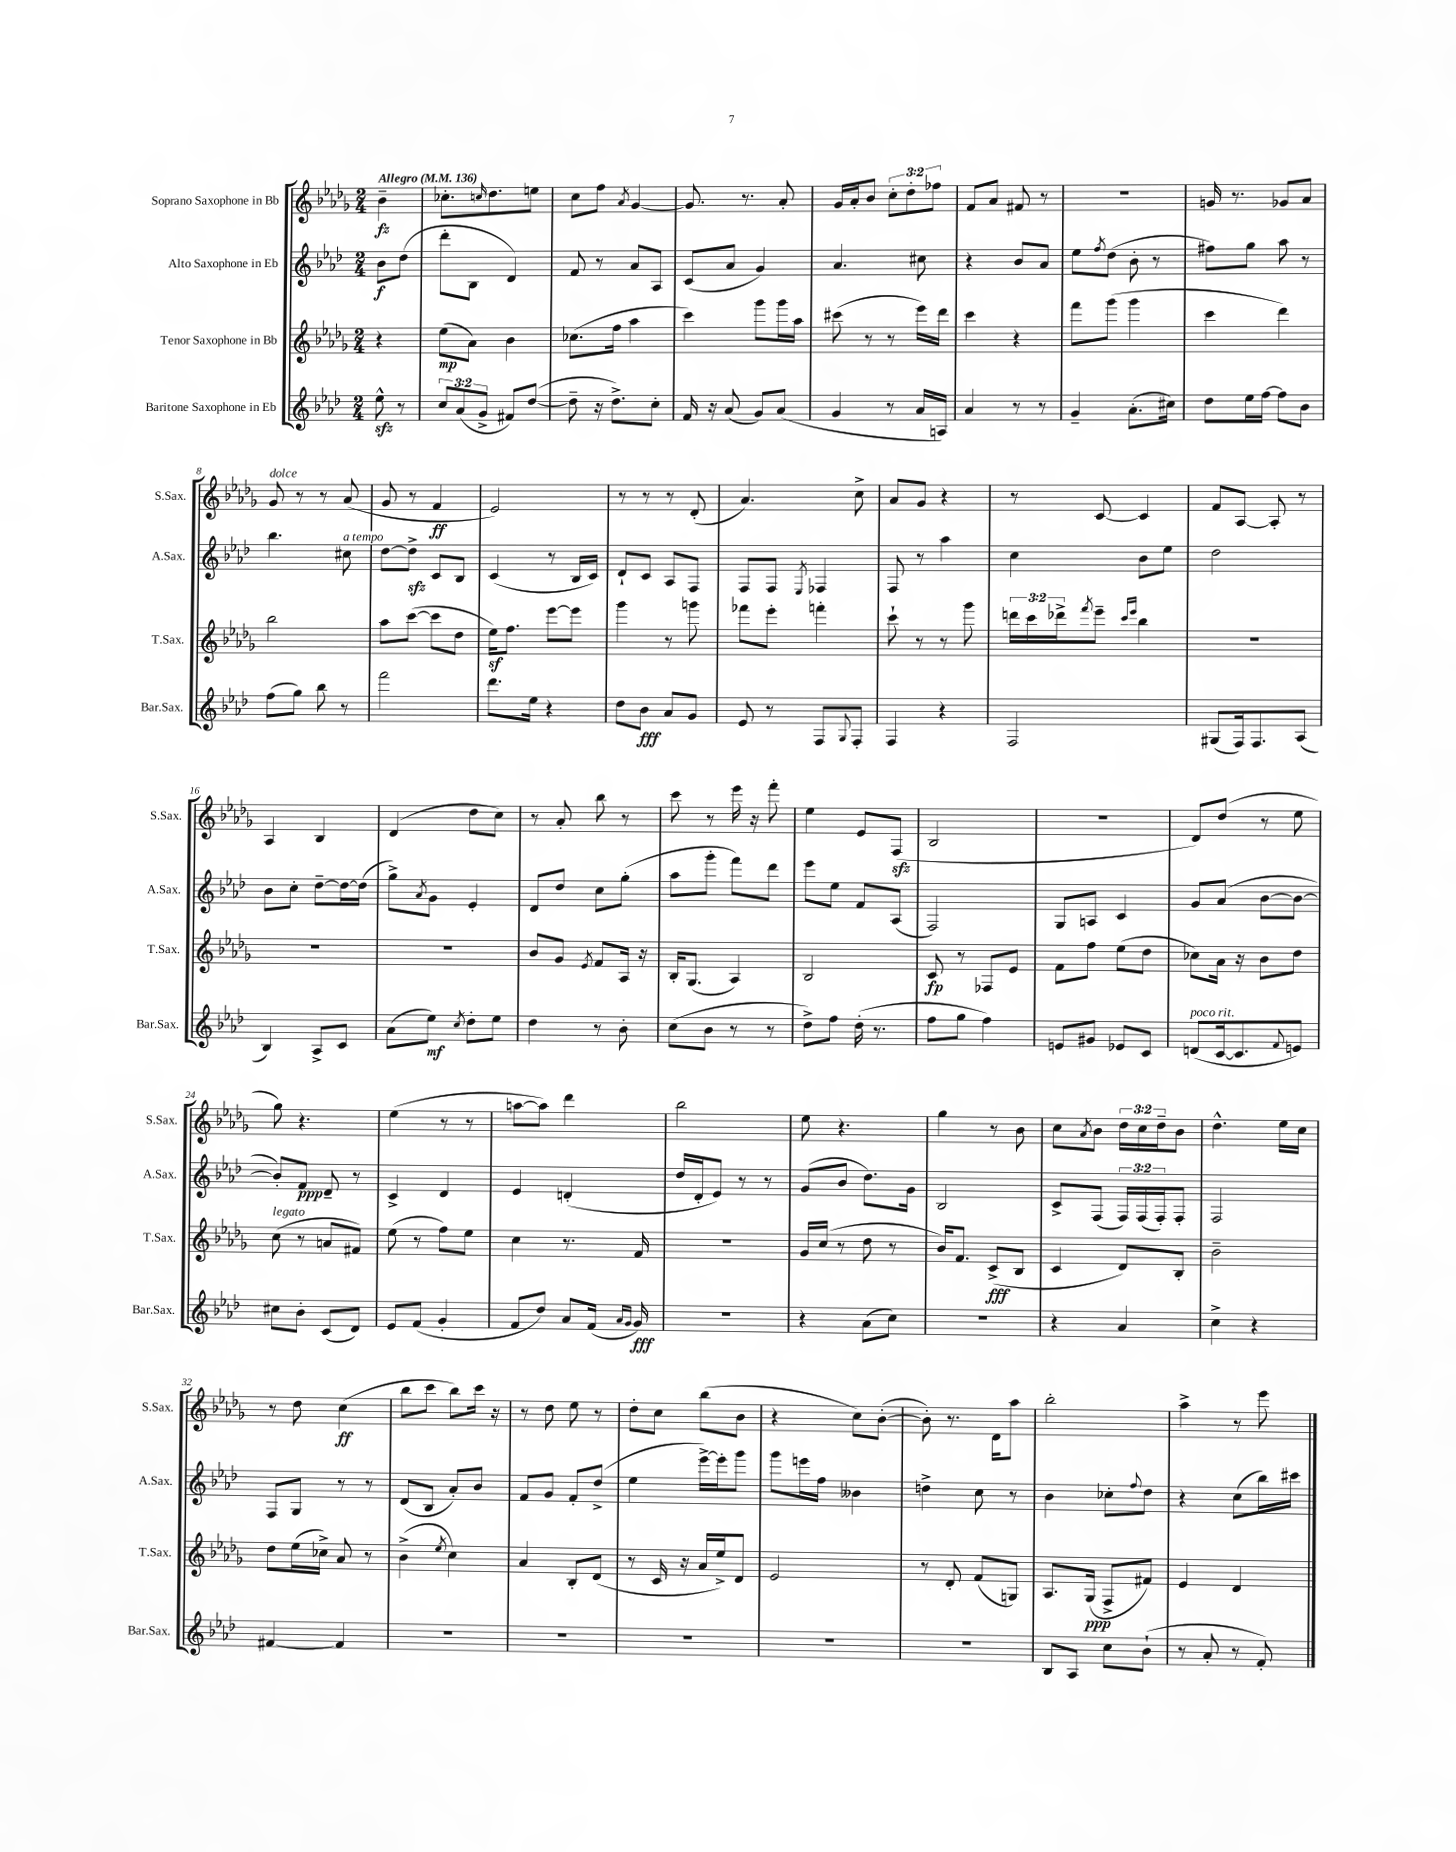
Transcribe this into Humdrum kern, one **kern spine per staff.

**kern	**dynam	**kern	**dynam	**kern	**dynam	**kern	**dynam
*part4	*part4	*part3	*part3	*part2	*part2	*part1	*part1
*staff4	*staff4	*staff3	*staff3	*staff2	*staff2	*staff1	*staff1
*I"Baritone Saxophone in Eb	*	*I"Tenor Saxophone in Bb	*	*I"Alto Saxophone in Eb	*	*I"Soprano Saxophone in Bb	*
*I'Bar.Sax.	*	*I'T.Sax.	*	*I'A.Sax.	*	*I'S.Sax.	*
*clefG2	*	*clefG2	*	*clefG2	*	*clefG2	*
*k[b-e-a-d-]	*	*k[b-e-a-d-g-]	*	*k[b-e-a-d-]	*	*k[b-e-a-d-g-]	*
*M2/4	*	*M2/4	*	*M2/4	*	*M2/4	*
*MM136	*	*MM136	*	*MM136	*	*MM136	*
=	=	=	=	=	=	=	=
!	!	!	!	!	!	!LO:TX:a:B:t=Allegro	!
8ee-zz^^\	.	4r	.	8b-\L	f	4b-~\	fz
8r	.	.	.	(8dd-\J	.	.	.
=1	=1	=1	=1	=1	=1	=1	=1
12cc/L	.	(8ee-\L	mp	8ddd-'\L	.	8.cc-X'\L	.
(12a-/	.	.	.	.	.	.	.
.	.	8a-\J)	.	8B-\J	.	.	.
12g^/J	.	.	.	.	.	.	.
.	.	.	.	.	.	16qqccn/	.
.	.	.	.	.	.	8.dd-\	.
8f#X/L)	.	4b-\	.	4d-/)	.	.	.
([8dd-/J	.	.	.	.	.	8een\J	.
=2	=2	=2	=2	=2	=2	=2	=2
8dd-~\]	.	(8.cc-X\L	.	8f/	.	8cc\L	.
16r	.	.	.	8r	.	8ff\J	.
8.dd-^\L)	.	16ff\Jk	.	.	.	.	.
.	.	.	.	.	.	8qa-/	.
.	.	4aa-\	.	8a-/L	.	[4g-/	.
8cc'\J	.	.	.	8A-/J	.	.	.
=3	=3	=3	=3	=3	=3	=3	=3
16f/	.	4ccc\)	.	(8c/L	.	8.g-/]	.
16r	.	.	.	.	.	.	.
(8a-/	.	.	.	8a-/J	.	.	.
.	.	.	.	.	.	8.r	.
8g/L)	.	8ggg-\L	.	4g/)	.	.	.
(8a-/J	.	16ggg-\L	.	.	.	8a-'/	.
.	.	16aa-\JJ	.	.	.	.	.
=4	=4	=4	=4	=4	=4	=4	=4
4g/	.	(8ccc#X\	.	4.a-/	.	16g-/LL	.
.	.	.	.	.	.	16a-'/J	.
.	.	8r	.	.	.	8b-/J	.
8r	.	8r	.	.	.	12cc'\L	.
.	.	.	.	.	.	12dd-'\	.
16a-/LL	.	16eee-\LL)	.	8cc#X\	.	.	.
.	.	.	.	.	.	12ff-X\J	.
16An/JJ)	.	16ddd-\JJ	.	.	.	.	.
=5	=5	=5	=5	=5	=5	=5	=5
4a-/	.	4ccc\	.	4r	.	8f/L	.
.	.	.	.	.	.	8a-/J	.
8r	.	4r	.	8b-/L	.	8f#X/	.
8r	.	.	.	8a-/J	.	8r	.
=6	=6	=6	=6	=6	=6	=6	=6
4g~/	.	8fff\L	.	8ee-\L	.	2r	.
.	.	.	.	8qff/	.	.	.
.	.	(8ggg-\J	.	(8dd-\J	.	.	.
(8.a-'\L	.	4ggg-\	.	8b-'\	.	.	.
.	.	.	.	8r	.	.	.
16cc#X\Jk)	.	.	.	.	.	.	.
=7	=7	=7	=7	=7	=7	=7	=7
8dd-\L	.	4ccc\	.	8ff#X\L)	.	16gn/	.
.	.	.	.	.	.	8.r	.
16ee-\L	.	.	.	8gg\J	.	.	.
[16ff\JJ	.	.	.	.	.	.	.
8ff\L]	.	4ddd-\)	.	8aa-\	.	8g-X/L	.
8b-\J	.	.	.	8r	.	8a-/J	.
!!LO:LB:g=z
=8	=8	=8	=8	=8	=8	=8	=8
!	!	!	!	!	!	!LO:TX:a:i:t=dolce	!
(8ff\L	.	2bb-\	.	4.bb-\	.	8g-/	.
8gg\J)	.	.	.	.	.	8r	.
8bb-\	.	.	.	.	.	8r	.
!	!	!	!	!LO:TX:a:i:t=a tempo	!	!	!
8r	.	.	.	8cc#X\	.	(8a-/	.
=9	=9	=9	=9	=9	=9	=9	=9
2fff\	.	8aa-\L	.	[8dd-\L	.	8g-/	.
.	.	([8ccc\J	.	8dd-zz^\J]	.	8r	.
.	.	8ccc\L]	.	8c/L	.	4f/	ff
.	.	8dd-\J	.	8B-/J	.	.	.
=10	=10	=10	=10	=10	=10	=10	=10
8.ddd-\L	.	16ee-z\KL)	.	(4c/	.	2e-/)	.
.	.	8.ff\J	.	.	.	.	.
16ee-\Jk	.	.	.	.	.	.	.
4r	.	[8eee-\L	.	8r	.	.	.
.	.	8eee-\J]	.	16B-/LL	.	.	.
.	.	.	.	16c/JJ)	.	.	.
=11	=11	=11	=11	=11	=11	=11	=11
8dd-\L	.	4ggg-\	.	8d-`/L	.	8r	.
8b-\J	fff	.	.	8c/J	.	8r	.
8a-/L	.	8r	.	8A-/L	.	8r	.
8g/J	.	8gggn\	.	8F/J	.	(8d-'/	.
=12	=12	=12	=12	=12	=12	=12	=12
8e-/	.	8fff-X\L	.	8F/L	.	4.a-/)	.
8r	.	8eee-'\J	.	8F/J	.	.	.
.	.	.	.	8qE-/	.	.	.
8F/L	.	4fffn'\	.	4F-X/	.	.	.
8qqG/	.	.	.	.	.	.	.
8F'/J	.	.	.	.	.	8cc^\	.
=13	=13	=13	=13	=13	=13	=13	=13
4F/	.	8ccc`\	.	8F/	.	8a-/L	.
.	.	8r	.	8r	.	8g-/J	.
4r	.	8r	.	4aa-\	.	4r	.
.	.	8ggg-\	.	.	.	.	.
=14	=14	=14	=14	=14	=14	=14	=14
2F/	.	24dddn\LL	.	4cc\	.	8r	.
.	.	24ccc\	.	.	.	.	.
.	.	24ddd-X^\J	.	.	.	.	.
.	.	8qfff/	.	.	.	.	.
.	.	8eee-~\J	.	.	.	[8c/	.
.	.	16qqccc/LL	.	.	.	.	.
.	.	16qqeee-/JJ	.	.	.	.	.
.	.	4bb-\	.	8b-\L	.	4c/]	.
.	.	.	.	8ee-\J	.	.	.
=15	=15	=15	=15	=15	=15	=15	=15
(8G#X/L	.	2r	.	2dd-\	.	8f/L	.
16F/k)	.	.	.	.	.	[8A-/J	.
8.F/	.	.	.	.	.	.	.
.	.	.	.	.	.	8A-'/]	.
(8A-/J	.	.	.	.	.	8r	.
!!LO:LB:g=z
=16	=16	=16	=16	=16	=16	=16	=16
4B-/)	.	2r	.	8b-\L	.	4A-/	.
.	.	.	.	8cc'\J	.	.	.
8A-^/L	.	.	.	[8dd-~\L	.	4B-/	.
8c/J	.	.	.	16dd-\L_	.	.	.
.	.	.	.	(16dd-\JJ]	.	.	.
=17	=17	=17	=17	=17	=17	=17	=17
(8a-\L	.	2r	.	8gg^\L)	.	(4d-/	.
.	.	.	.	8qa-/	.	.	.
8ee-\J)	mf	.	.	8g\J	.	.	.
8qcc/	.	.	.	.	.	.	.
8dd-'\L	.	.	.	4e-'/	.	8dd-\L	.
8ee-\J	.	.	.	.	.	8cc\J)	.
=18	=18	=18	=18	=18	=18	=18	=18
4dd-\	.	8b-/L	.	8d-/L	.	8r	.
.	.	8g-/J	.	8dd-/J	.	8a-'/	.
.	.	8qe-/	.	.	.	.	.
8r	.	8f/L	.	8cc\L	.	8bb-\	.
8b-'\	.	16A-/Jk	.	(8gg'\J	.	8r	.
.	.	16r	.	.	.	.	.
=19	=19	=19	=19	=19	=19	=19	=19
(8cc\L	.	16B-'/KL	.	8aa-\L	.	8ccc\	.
.	.	(8.G-/J	.	.	.	.	.
8b-\J	.	.	.	8ggg'\J	.	8r	.
8r	.	4A-/)	.	8fff\L)	.	16eee-\	.
.	.	.	.	.	.	16r	.
8r	.	.	.	8ddd-\J	.	8fff'\	.
=20	=20	=20	=20	=20	=20	=20	=20
8dd-^\L)	.	2B-/	.	8eee-\L	.	4ee-\	.
8ff\J	.	.	.	8ee-\J	.	.	.
(16dd-'\	.	.	.	8f/L	.	8e-/L	.
8.r	.	.	.	.	.	.	.
.	.	.	.	(8A-/J	.	(8Fzz/J	.
=21	=21	=21	=21	=21	=21	=21	=21
8ff\L	.	8c/	fp	2F/)	.	2B-/	.
8gg\J	.	8r	.	.	.	.	.
4ff\)	.	8F-X/L	.	.	.	.	.
.	.	8e-/J	.	.	.	.	.
=22	=22	=22	=22	=22	=22	=22	=22
8en/L	.	8f\L	.	8G/L	.	2r	.
8g#X/J	.	8ff\J	.	8An/J	.	.	.
8e-X/L	.	(8ee-\L	.	4c/	.	.	.
8c/J	.	8dd-\J	.	.	.	.	.
=23	=23	=23	=23	=23	=23	=23	=23
!LO:TX:a:i:t=poco rit.	!	!	!	!	!	!	!
(8dn/L	.	8cc-X\L)	.	8g/L	.	8d-/L)	.
[16c/k	.	16a-\Jk	.	(8a-/J	.	(8dd-/J	.
8.c/]	.	16r	.	.	.	.	.
.	.	8b-\L	.	[8b-\L	.	8r	.
8qqf/	.	.	.	.	.	.	.
8en/J)	.	8dd-\J	.	8b-\J_	.	8ee-\	.
!!LO:LB:g=z
=24	=24	=24	=24	=24	=24	=24	=24
!	!	!LO:TX:a:i:t=legato	!	!	!	!	!
8cc#X\L	.	(8cc\	.	8b-'/L])	.	8gg-\)	.
8b-'\J	.	8r	.	8f/J	ppp	4.r	.
(8c/L	.	8an/L	.	8d-~/	.	.	.
8d-/J)	.	8f#X/J)	.	8r	.	.	.
=25	=25	=25	=25	=25	=25	=25	=25
8e-/L	.	(8ee-\	.	4c^/	.	(4ee-\	.
(8f/J	.	8r	.	.	.	.	.
4g'/	.	8ff\L)	.	4d-/	.	8r	.
.	.	8ee-\J	.	.	.	8r	.
=26	=26	=26	=26	=26	=26	=26	=26
8f/L	.	4cc\	.	4e-/	.	[8aan\L	.
8dd-/J)	.	.	.	.	.	8aa\J])	.
8a-/L	.	8.r	.	(4dn'/	.	4ddd-\	.
(16f/Jk	.	.	.	.	.	.	.
16qqa-/LL	.	.	.	.	.	.	.
16qqg/JJ	.	.	.	.	.	.	.
16g/)	fff	16f/	.	.	.	.	.
=27	=27	=27	=27	=27	=27	=27	=27
2r	.	2r	.	16dd-/LL	.	2bb-\	.
.	.	.	.	16d-'/J	.	.	.
.	.	.	.	8e-/J)	.	.	.
.	.	.	.	8r	.	.	.
.	.	.	.	8r	.	.	.
=28	=28	=28	=28	=28	=28	=28	=28
4r	.	16g-/LL	.	(8g/L	.	8ee-\	.
.	.	(16cc/JJ	.	.	.	.	.
.	.	8r	.	8b-/J	.	4.r	.
(8a-\L	.	8dd-\	.	8.dd-\L)	.	.	.
8cc\J)	.	8r	.	.	.	.	.
.	.	.	.	16g\Jk	.	.	.
=29	=29	=29	=29	=29	=29	=29	=29
2r	.	16b-/KL)	.	2B-/	.	4gg-\	.
.	.	8.f/J	.	.	.	.	.
.	.	(8c^/L	fff	.	.	8r	.
.	.	8B-/J	.	.	.	8b-\	.
=30	=30	=30	=30	=30	=30	=30	=30
4r	.	4c/	.	8c^/L	.	8cc\L	.
.	.	.	.	.	.	8qa-/	.
.	.	.	.	(8F/J	.	8b-\J	.
4a-/	.	8d-/L)	.	24F/LL)	.	24dd-\LL	.
.	.	.	.	(24F/	.	24cc\	.
.	.	.	.	24F'/J)	.	24dd-~\J	.
.	.	8B-'/J	.	8F'/J	.	8b-\J	.
=31	=31	=31	=31	=31	=31	=31	=31
4cc^\	.	2b-~\	.	2F/	.	4.dd-^^\	.
4r	.	.	.	.	.	.	.
.	.	.	.	.	.	16ee-\LL	.
.	.	.	.	.	.	16cc\JJ	.
!!LO:LB:g=z
=32	=32	=32	=32	=32	=32	=32	=32
[4f#X/	.	8dd-\L	.	8F/L	.	8r	.
.	.	(16ee-\L	.	8G/J	.	8dd-\	.
.	.	16cc-X^\JJ)	.	.	.	.	.
4f#/]	.	8a-/	.	8r	.	(4cc\	ff
.	.	8r	.	8r	.	.	.
=33	=33	=33	=33	=33	=33	=33	=33
2r	.	(4b-^\	.	(8d-/L	.	8bb-\L	.
.	.	.	.	8B-/J	.	8ccc\J	.
.	.	8qee-/	.	.	.	.	.
.	.	4cc\)	.	8a-'/L)	.	8bb-\L)	.
.	.	.	.	8b-/J	.	16ccc\Jk	.
.	.	.	.	.	.	16r	.
=34	=34	=34	=34	=34	=34	=34	=34
2r	.	4a-/	.	8f/L	.	8r	.
.	.	.	.	8g/J	.	8dd-\	.
.	.	8B-'/L	.	8f'/L	.	8ee-\	.
.	.	(8d-/J	.	(8dd-^/J	.	8r	.
=35	=35	=35	=35	=35	=35	=35	=35
2r	.	8r	.	4ee-\	.	8dd-'\L	.
.	.	16c/	.	.	.	8cc\J	.
.	.	16r	.	.	.	.	.
.	.	16a-/LL	.	[16eee-^\LL)	.	(8bb-\L	.
.	.	16ee-^/J)	.	16eee-'\J]	.	.	.
.	.	8d-/J	.	8ggg\J	.	8b-\J	.
=36	=36	=36	=36	=36	=36	=36	=36
2r	.	2e-/	.	8ggg\L	.	4r	.
.	.	.	.	16eeen\L	.	.	.
.	.	.	.	16ff\JJ	.	.	.
.	.	.	.	4b--X\	.	8cc\L)	.
.	.	.	.	.	.	([8b-'\J	.
=37	=37	=37	=37	=37	=37	=37	=37
2r	.	8r	.	4ddn^\	.	8b-'\])	.
.	.	8d-'/	.	.	.	8.r	.
.	.	(8f/L	.	8cc\	.	.	.
.	.	.	.	.	.	16d-\KL	.
.	.	8Gn/J)	.	8r	.	8aa-\J	.
=38	=38	=38	=38	=38	=38	=38	=38
8B-/L	.	8.A-/L	.	4b-\	.	2bb-'\	.
8A-/J	.	.	.	.	.	.	.
.	.	(16G-/Jk	ppp	.	.	.	.
8cc\L	.	8F^/L	.	8cc-X'\L	.	.	.
.	.	.	.	8qqff/	.	.	.
(8b-`\J	.	8f#X/J)	.	8dd-\J	.	.	.
=39	=39	=39	=39	=39	=39	=39	=39
8r	.	4e-/	.	4r	.	4aa-^\	.
8a-'/	.	.	.	.	.	.	.
8r	.	4d-/	.	(8cc\L	.	8r	.
8f'/)	.	.	.	16bb-\L)	.	8eee-\	.
.	.	.	.	16ccc#X\JJ	.	.	.
==	==	==	==	==	==	==	==
*-	*-	*-	*-	*-	*-	*-	*-
